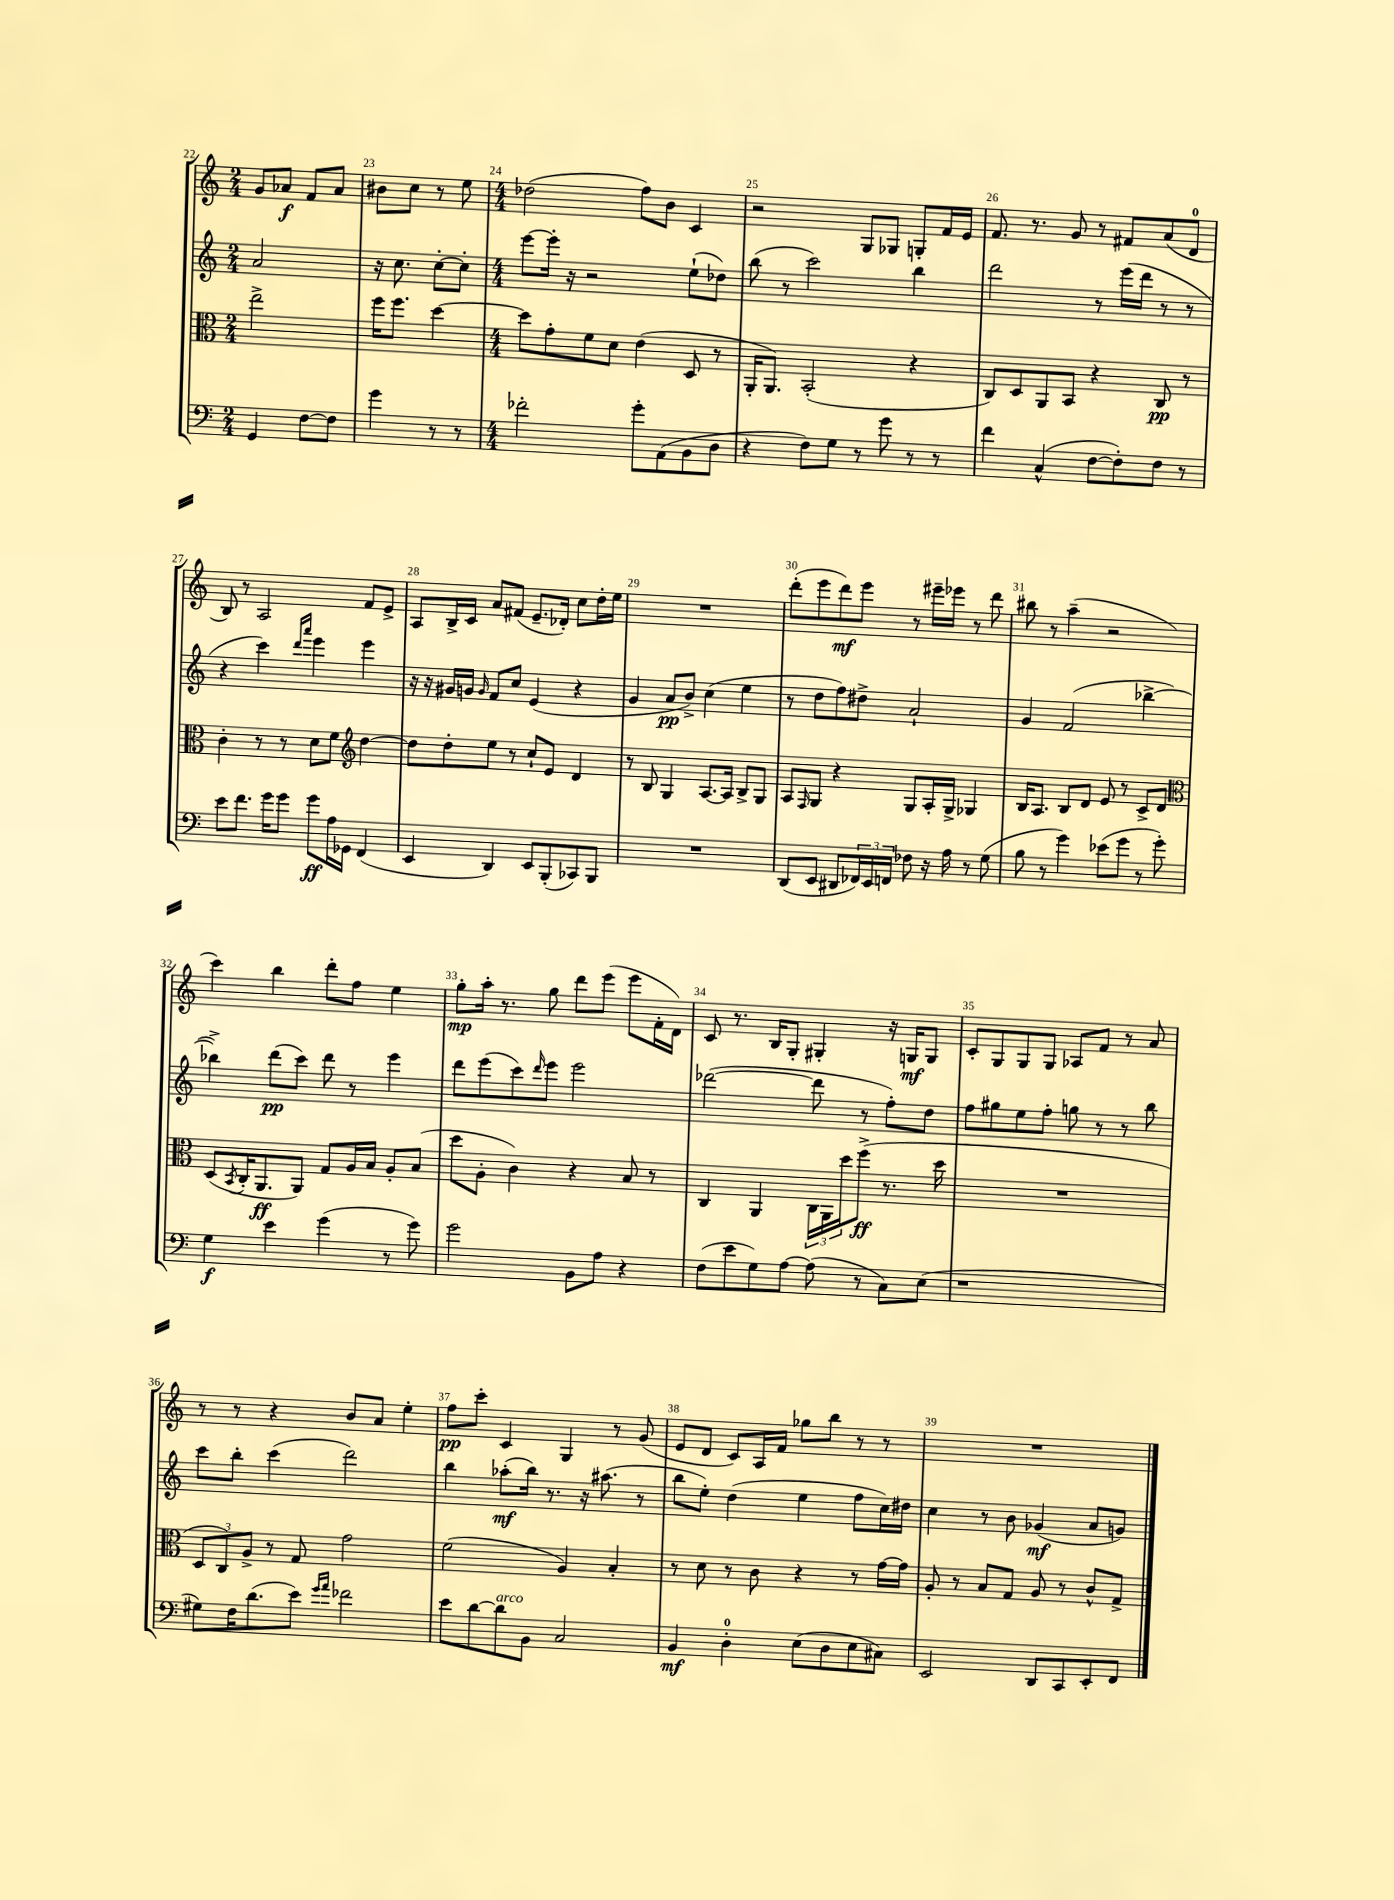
<<
\new StaffGroup <<
\new Staff = "s0" {
    \clef treble \key c \major \numericTimeSignature \time 2/4
    g'8 aes'8\f f'8 aes'8 |
    bis'8 c''8 r8 e''8 |
    \numericTimeSignature \time 4/4 des''2( f''8) b'8 c'4 |
    r2 g8 ges8 g8-. f'16 e'16 |
    f'8. r8. g'8 r8 fis'8 a'8( d'8-0 |
    b8) r8 a2 f'8 e'8-> |
    a8 b16-> c'16 a'8 fis'8( e'8.-- des'16-.) c''8 d''16-. e''16 |
    R1 |
    d'''8-.( e'''8 d'''8\mf) e'''8 r8 eis'''16-- ees'''16 r8 d'''8 |
    bis''8 r8 a''4--( r2 |
    c'''4) b''4 d'''8-. f''8 e''4 |
    g''8-.\mp a''16-. r8. g''8 d'''8 e'''8( e'''8 f'16-. d'16) |
    c'8 r8. b16 g8-. gis4-. r16 g16\mf g8 |
    c'8-. g8 g8 g8 aes8 f'8 r8 a'8 |
    r8 r8 r4 b'8 a'8 e''4-. |
    f''8\pp c'''8-. c'4 g4 r8 g'8( |
    e'8 d'8 c'8) a16 f'16 ges''8 b''8 r8 r8 |
    R1 \bar "|." |
}
\new Staff = "s1" {
    \clef treble \key c \major \numericTimeSignature \time 2/4
    a'2 |
    r16 c''8. c''8~-. c''8-. |
    \numericTimeSignature \time 4/4 e'''8~ e'''16-. r16 r2 e''8-!( des''8) |
    b''8( r8 c'''2) b''4 |
    d'''2 r8 e'''16( d'''16 r8 r8 |
    r4 c'''4) \grace { d'''16 a'''16 } e'''4 e'''4 |
    r16 r16 gis'16 g'16 \grace { g'16 } f'8 c''8 e'4( r4 |
    g'4 a'8\pp b'8->) c''4( e''4 |
    r8 d''8 f''8) dis''8-> a'2-! |
    g'4 f'2( bes''4~-> |
    bes''4->) d'''8\pp( c'''8) d'''8 r8 e'''4 |
    d'''8 e'''8( c'''8) \grace { d'''16 } e'''8 e'''2 |
    des'''2~( des'''8 r8 f''8-.) d''8 |
    f''8 gis''8 e''8 f''8-. g''8 r8 r8 b''8 |
    c'''8 b''8-. c'''4( d'''2) |
    b''4 aes''8-.\mf( b''16) r8. r16 ais''8.( r8 |
    b''8 e''8-.) d''4( e''4 f''8 c''16) dis''16 |
    c''4 r8 b'8 ges'4\mf( a'8 g'8) \bar "|." |
}
\new Staff = "s2" {
    \clef alto \key c \major \numericTimeSignature \time 2/4
    e''2-> |
    f''16 f''8. d''4~ |
    \numericTimeSignature \time 4/4 d''8 g'8-. f'8 d'8 e'4( d8 r8 |
    a,16-. a,8.) b,2-.( r4 |
    c8) d8 a,8 b,8 r4 c8\pp r8 |
    c'4-. r8 r8 d'8 f'8 \clef treble d''4~ |
    d''8 d''8-. e''8 r8 c''8-! e'8 d'4 |
    r8 b8 g4 a8.~ a16 b8-> g8 |
    a8 \grace { f16 } g8 r4 g8 a16-. g16-> ges4 |
    b16 a8. b8 d'8 e'8 r8 c'8-> d'8 |
    \clef alto d8( \acciaccatura { b,8 } c16-. a,8.\ff a,8) g8 a16 b16 a8-. b8( |
    d''8 a8-. c'4) r4 b8 r8 |
    c4 a,4 \tuplet 3/2 { c16 a,16 d''16 } f''8->\ff( r8. d''16 |
    R1 |
    \tuplet 3/2 { d8 c8) a8-> } r8 g8 g'2 |
    f'2( a4) b4-. |
    r8 d'8 r8 c'8 r4 r8 g'16~ g'16 |
    a8-. r8 b8 g8 a8 r8 c'8-^ g8-> \bar "|." |
}
\new Staff = "s3" {
    \clef bass \key c \major \numericTimeSignature \time 2/4
    g,4 f8~ f8 |
    g'4 r8 r8 |
    \numericTimeSignature \time 4/4 fes'2-. g'8-. a,8( b,8 d8 |
    r4 f8) g8 r8 g'8 r8 r8 |
    f'4 c4-^( f8~ f8-.) f8 r8 |
    e'8 f'8. g'16 g'8 g'8\ff a16 ges,16 f,4( |
    e,4 d,4) e,8 b,,8-.( ces,8) b,,8 |
    R1 |
    d,8( e,8 dis,8 \tuplet 3/2 { fes,16) e,16 f,16 } fes8 r16 a16 r8 g8( |
    b8 r8 g'4) ees'8( g'8 r8 g'8-.) |
    g4\f e'4 g'4( r8 g'8) |
    g'2 b,8 a8 r4 |
    f8( e'8 g8) a8~ a8( r8 c8) e8( |
    r1 |
    gis8) f16 d'8.( e'8) \grace { g'16 a'16 } fes'2 |
    e'8 d'8~ d'8^\markup { \italic "arco" } b,8 c2 |
    b,4\mf d4-0-. e8( d8 e8 cis8) |
    e,2 d,8 c,8 e,8-. f,8 \bar "|." |
}
>>
>>
\layout { \context { \Score currentBarNumber = #22 \override BarNumber.break-visibility = ##(#f #t #t) barNumberVisibility = #all-bar-numbers-visible } }
